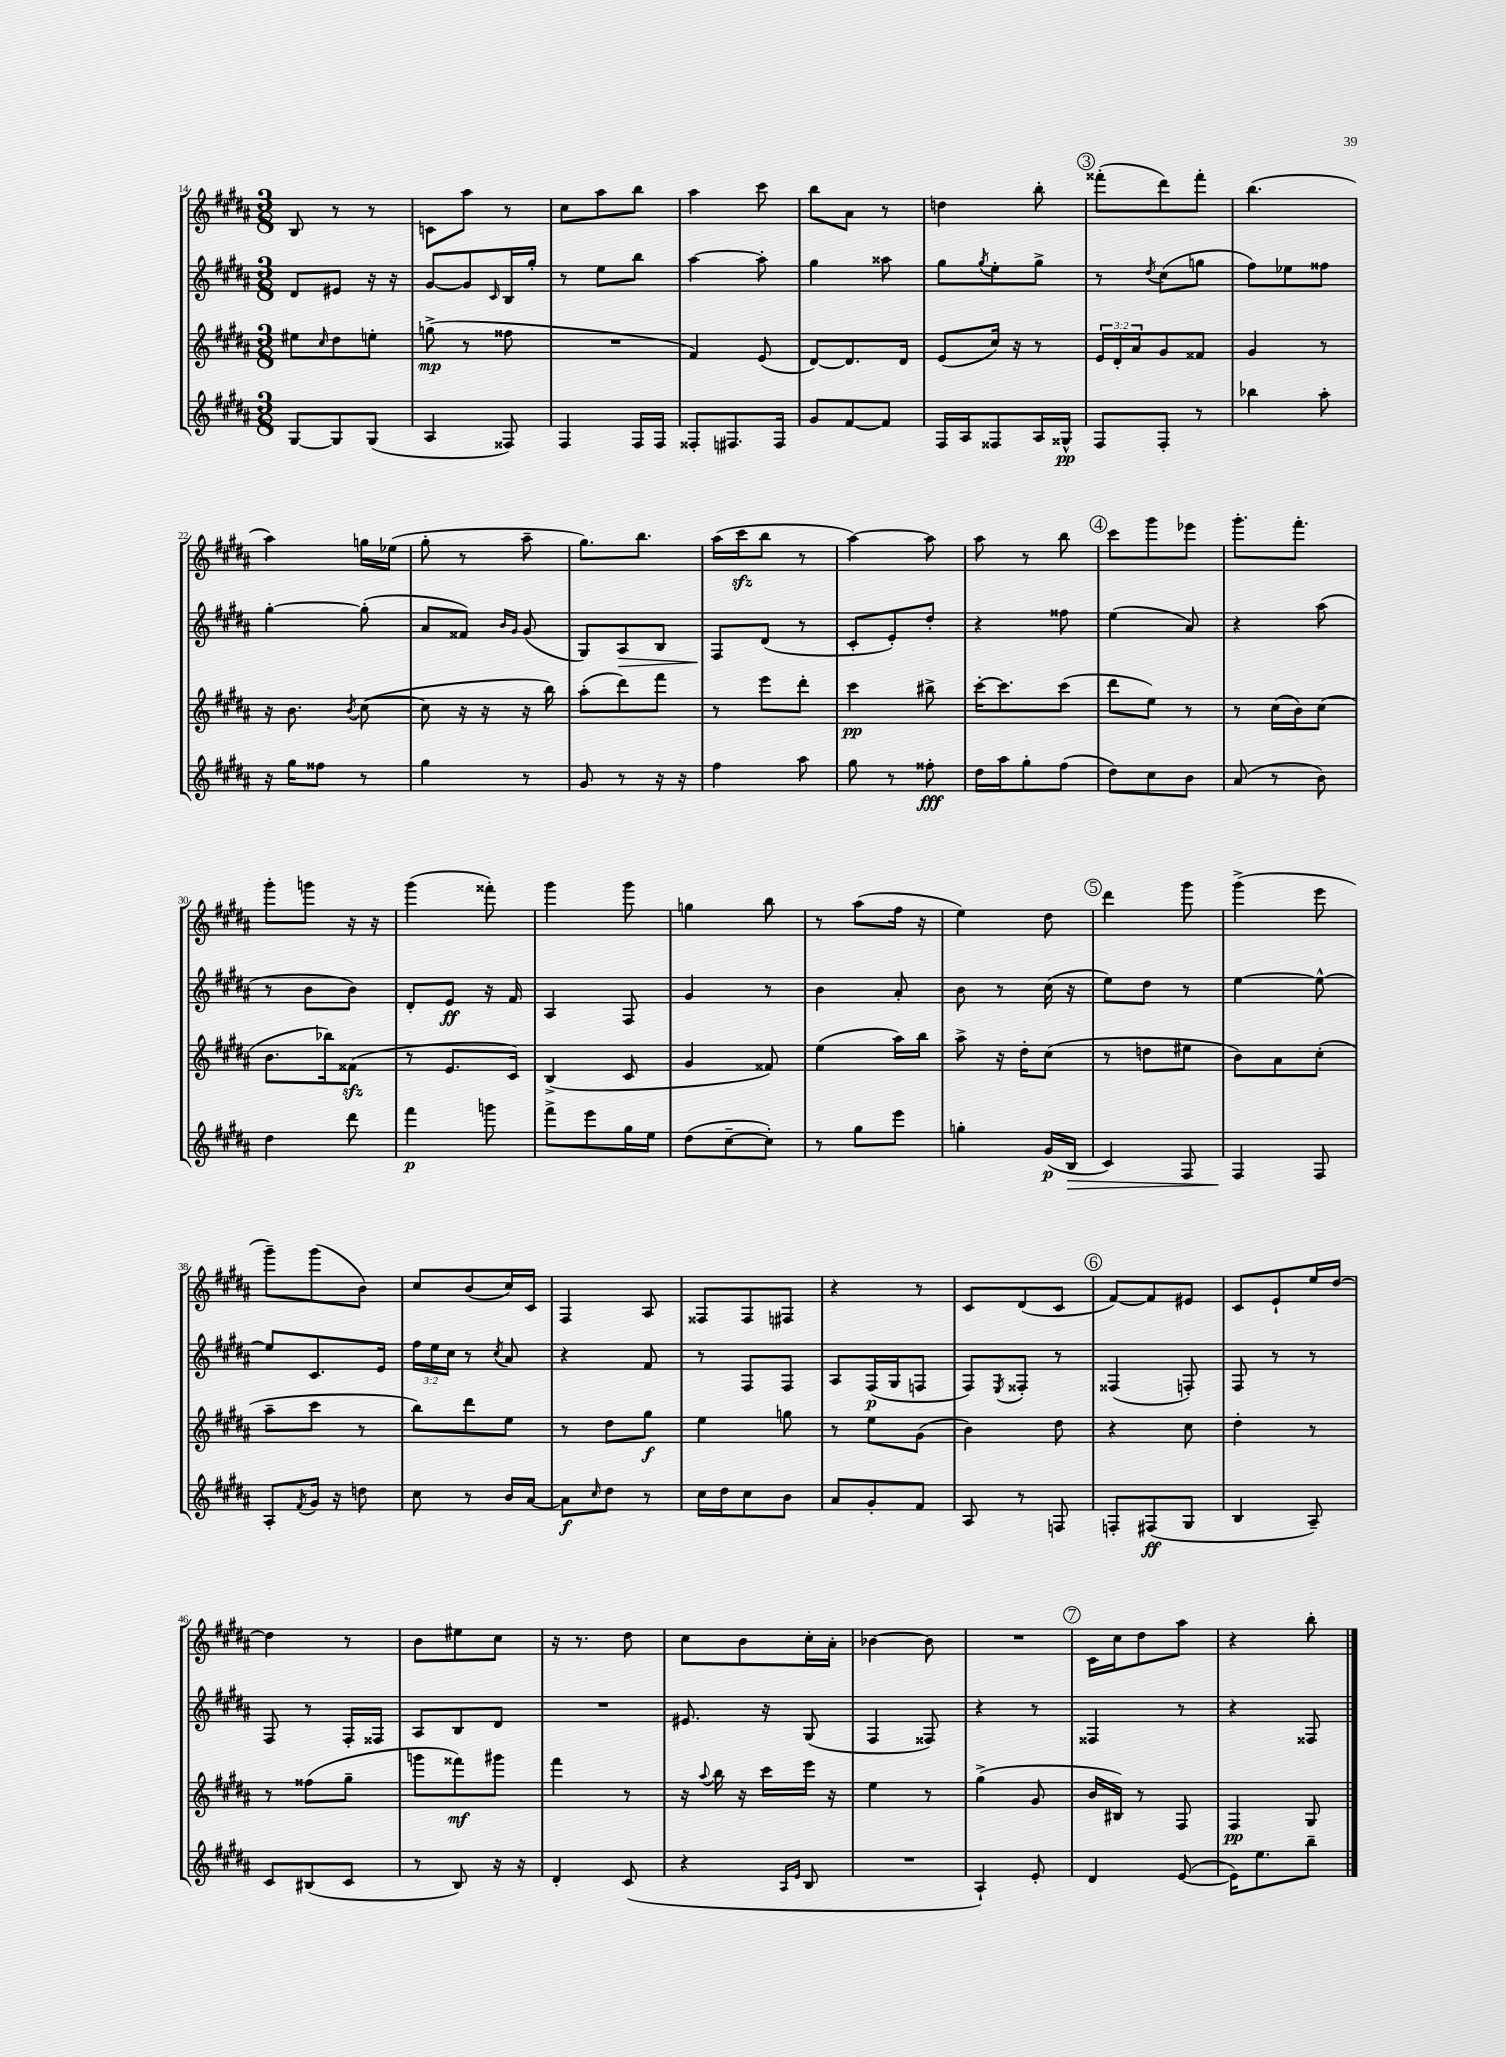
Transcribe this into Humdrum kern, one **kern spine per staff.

**kern	**kern	**kern	**kern
*staff4	*staff3	*staff2	*staff1
*clefG2	*clefG2	*clefG2	*clefG2
*k[f#c#g#d#a#]	*k[f#c#g#d#a#]	*k[f#c#g#d#a#]	*k[f#c#g#d#a#]
*M3/8	*M3/8	*M3/8	*M3/8
[8G#/L	8ee#\L	8d#/L	8B/
.	16qqcc#/	.	.
8G#/]	8dd#\	8e#/J	8r
(8G#/J	8ee'\J	16r	8r
.	.	16r	.
=	=	=	=
4A#/	(8gg^\	[8g#/L	8c\L
.	8r	8g#/]	8aa#\J
.	.	16qqc#/	.
8F##/)	8ff##\	16B/L	8r
.	.	16gg#'/JJ	.
=	=	=	=
4F#/	4.r	8r	8cc#\L
.	.	8ee\L	8aa#\
16F#/LL	.	8bb\J	8bb\J
16F#/JJ	.	.	.
=	=	=	=
8F##'/L	4f#/)	[4aa#\	4aa#\
8.F#/	.	.	.
.	(8e/	8aa#'\]	8ccc#\
16F#/Jk	.	.	.
=	=	=	=
8g#/L	[8d#/L)	4gg#\	8bb\L
[8f#/	8.d#/]	.	8a#\J
8f#/]J	.	8aa##\	8r
.	16d#/Jk	.	.
=	=	=	=
16F#/LL	(8e/L	8gg#\L	4dd\
16A#/J	.	.	.
.	.	8qgg#/	.
8F##/	16cc#/Jk)	8ee'\	.
.	16r	.	.
16A#/L	8r	8gg#^\J	8bb'\
16G##^^/JJ	.	.	.
=	=	=	=
8F#/L	24e/LL	8r	(8fff##'\L
.	24d#'/	.	.
.	24a#/J	.	.
.	.	8qdd#/	.
8F#'/J	8g#/	(8cc#\L	8ddd#\)
8r	8f##/J	8gg\J	8fff##'\J
=	=	=	=
4bb-\	4g#/	8ff#\L)	(4.bb\
.	.	8ee-\	.
8aa#'\	8r	8ff##\J	.
=	=	=	=
16r	16r	[4gg#'\	4aa#\)
16gg#\LK	8.b\	.	.
8ff##\J	.	.	.
.	8qb/	.	.
8r	([8cc#\	(8gg#'\]	16gg\LL
.	.	.	(16ee-\JJ
=	=	=	=
4gg#\	8cc#\]	8a#/L	8gg#'\
.	16r	8f##/J)	8r
.	16r	.	.
.	.	16qqb/LL	.
.	.	16qqg#/JJ	.
8r	16r	(8g#/	8aa#~\
.	16bb\)	.	.
=	=	=	=
8g#/	(8aa#'\L	8G#/L)	8.gg#\L)
8r	8ddd#\)	8A#/	.
.	.	.	8.bb\J
16r	8fff#\J	8B/J	.
16r	.	.	.
=	=	=	=
4ff#\	8r	8F#/L	(16aa#\LL
.	.	.	16ccc#\J
.	8eee\L	(8d#/J	8bb\J
8aa#\	8ddd#'\J	8r	8r
=	=	=	=
8gg#\	4ccc#\	8c#'/L	[4aa#\)
8r	.	8e'/)	.
8ff##'\	8bb#^\	8dd#'/J	8aa#\]
=	=	=	=
16dd#\LL	[16ccc#'\LK	4r	8aa#\
16aa#\J	8.ccc#\]	.	.
8gg#'\	.	.	8r
(8ff#\J	(8ccc#\J	8ff##\	8bb\
=	=	=	=
8dd#\L)	8ddd#\L	(4ee\	8ccc#\L
8cc#\	8ee\J)	.	8ggg#\
8b\J	8r	8a#/)	8eee-\J
=	=	=	=
(8a#/	8r	4r	8.ggg#'\L
8r	(16cc#\LL	.	.
.	16b\J)	.	8.fff#'\J
8b\)	(8cc#\J	(8aa#\	.
=	=	=	=
4dd#\	8.b\L	8r	8ggg#'\L
.	.	8b\L	8ggg\J
.	16bb-\k)	.	.
8ddd#\	(8f##\J	8b\J)	16r
.	.	.	16r
=	=	=	=
4fff#\	8r	8d#'/L	(4ggg#\
.	8.e/L	8e/J	.
8ggg\	.	16r	8fff##'\)
.	16c#/Jk)	16f#/	.
=	=	=	=
8fff#^\L	(4B^/	4A#/	4ggg#\
8eee\	.	.	.
16gg#\L	8c#/	8F#/	8ggg#\
16ee\JJ	.	.	.
=	=	=	=
(8dd#\L	4g#/	4g#/	4gg\
[8cc#~\	.	.	.
8cc#'\]J)	8f##/)	8r	8bb\
=	=	=	=
8r	(4ee\	4b\	8r
8gg#\L	.	.	(8aa#\L
8eee\J	16aa#\LL)	8a#'/	16ff#\Jk
.	16bb\JJ	.	16r
=	=	=	=
4gg'\	8aa#^\	8b\	4ee\)
.	16r	8r	.
.	16dd#'\LK	.	.
(16g#/LL	(8cc#\J	(16cc#\	8dd#\
16B/JJ	.	16r	.
=	=	=	=
4c#/)	8r	8ee\L)	4ddd#\
.	8dd\L	8dd#\J	.
8F#/	8ee#\J	8r	8ggg#\
=	=	=	=
4F#/	8b\L)	[4ee\	(4ggg#^\
.	8a#\	.	.
8F#/	(8cc#'\J	8ee^^\_	8eee\
=	=	=	=
8A#'/L	8aa#~\L	8ee/]L	8ggg#~\L)
8qf#/	.	.	.
16g#/Jk	8ccc#\J	8.c#/	(8ggg#\
16r	.	.	.
8dd\	8r	.	8b\J)
.	.	16e/Jk	.
=	=	=	=
8cc#\	8bb\L)	24ff#\LL	8cc#/L
.	.	24ee\	.
.	.	24cc#\JJ	.
8r	8ddd#\	8r	(8b/
.	.	8qcc#/	.
16b/LL	8ee\J	8a#/	16cc#/L)
[16a#/JJ	.	.	16c#/JJ
=	=	=	=
8a#\]L	8r	4r	4F#/
16qqcc#/	.	.	.
8dd#\J	8dd#\L	.	.
8r	8gg#\J	8f#/	8A#/
=	=	=	=
16cc#\LL	4ee\	8r	8F##/L
16dd#\J	.	.	.
8cc#\	.	8F#/L	8F##/
8b\J	8gg\	8F#/J	8F#/J
=	=	=	=
8a#/L	8r	8A#/L	4r
8g#'/	8ee\L	(16F#/L	.
.	.	16G#/J	.
8f#/J	(8g#\J	8F/J	8r
=	=	=	=
8A#/	4b\)	8F#/L)	8c#/L
.	.	8qE/	.
8r	.	8F##'/J	(8d#/
8F/	8dd#\	8r	8c#/J
=	=	=	=
8F'/L	4r	(4F##/	[8f#/L)
(8F#/	.	.	8f#/]
8G#/J	8cc#\	8F'/)	8e#/J
=	=	=	=
4B/	4dd#'\	8F#/	8c#/L
.	.	8r	8e`/
8A#~/)	8r	8r	16ee/L
.	.	.	[16dd#/JJ
=	=	=	=
8c#/L	8r	8F#/	4dd#\]
(8B#/	(8ff##\L	8r	.
8c#/J	8gg#~\J	16F#'/LL	8r
.	.	16F##/JJ	.
=	=	=	=
8r	8ggg\L	8A#/L	8b\L
8B/)	8fff##\)	8B/	8ee#\
16r	8ggg#\J	8d#/J	8cc#\J
16r	.	.	.
=	=	=	=
4d#'/	4fff#\	4.r	16r
.	.	.	8.r
(8c#/	8r	.	8dd#\
=	=	=	=
4r	16r	8.e#/	8cc#\L
.	8qqaa#/	.	.
.	16bb\	.	.
.	16r	.	8b\
.	16ccc#\LL	16r	.
16qqA#/LL	.	.	.
16qqe/JJ	.	.	.
8B/	16eee\JJ	(8G#/	16cc#'\L
.	16r	.	16a#'\JJ
=	=	=	=
4.r	4ee\	4F#/	[4b-\
.	8r	8F##/)	8b-\]
=	=	=	=
4A#`/)	(4gg#^\	4r	4.r
8e'/	8g#/	8r	.
=	=	=	=
4d#/	16b/LL	4F##/	16c#\LL
.	16B#/JJ)	.	16cc#\J
.	8r	.	8dd#\
([8e/	8F#/	8r	8aa#\J
=	=	=	=
16e\]LK)	4F#/	4r	4r
8.ee\	.	.	.
8bb~\J	8G#/	8F##/	8bb'\
==	==	==	==
*-	*-	*-	*-
